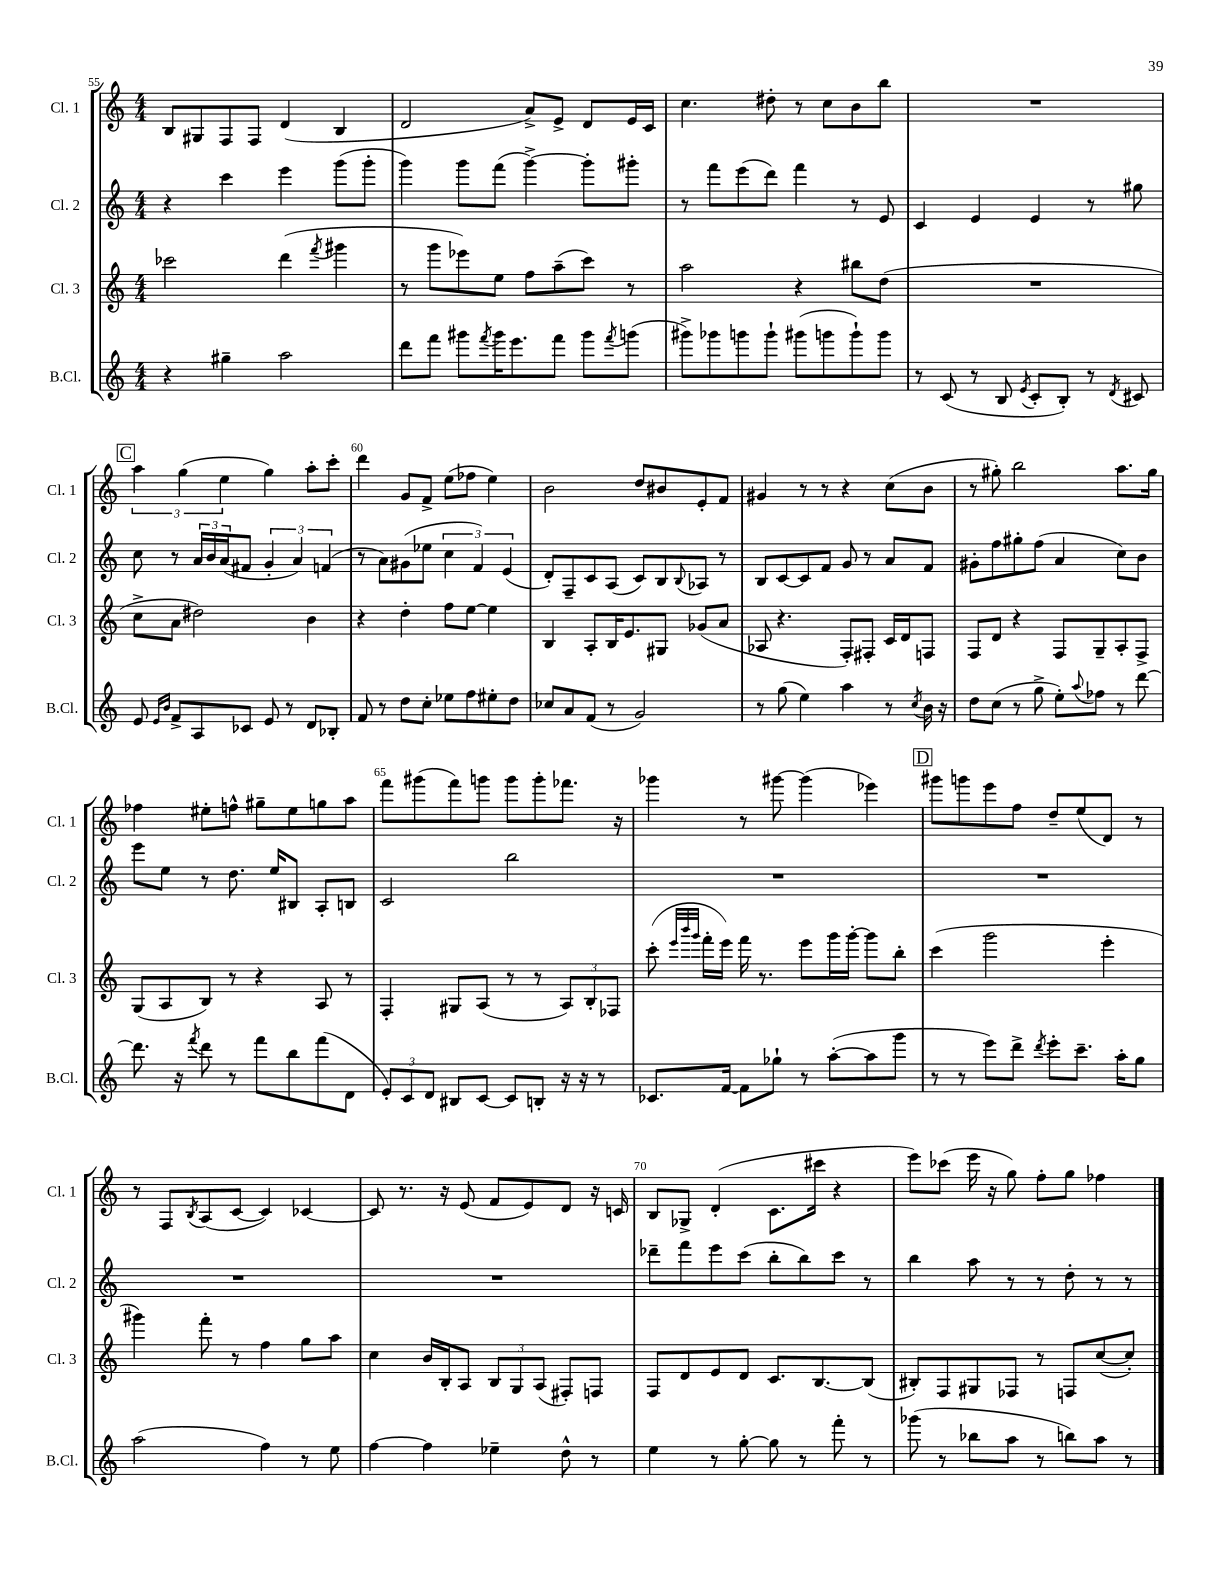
<<
\new StaffGroup <<
\new Staff = "s0" \with { instrumentName = "Cl. 1" shortInstrumentName = "Cl. 1" } {
    \clef treble \key c \major \numericTimeSignature \time 4/4
    b8 gis8 f8 f8 d'4( b4 |
    d'2 a'8->) e'8-> d'8 e'16 c'16 |
    c''4. dis''8-. r8 c''8 b'8 b''8 |
    R1 |
    \mark \markup { \box "C" } \tuplet 3/2 { a''4 g''4( e''4 } g''4) a''8-. c'''8-. |
    d'''4 g'8 f'8-> e''8( fes''8 e''4) |
    b'2 d''8 bis'8 e'8-. f'8 |
    gis'4 r8 r8 r4 c''8( b'8 |
    r8 gis''8-.) b''2 a''8. gis''16 |
    fes''4 eis''8-. f''8-^ gis''8-- eis''8 g''8 a''8 |
    f'''8 gis'''8( f'''8) g'''8 g'''8 g'''8-. fes'''8. r16 |
    ges'''4 r8 gis'''8~ gis'''4( ees'''4) |
    \mark \markup { \box "D" } gis'''8 g'''8 e'''8 f''8 d''8-- e''8( d'8) r8 |
    r8 f8 \acciaccatura { b8 } a8( c'8~ c'4) ces'4~ |
    ces'8 r8. r16 e'8( f'8 e'8) d'8 r16 c'16 |
    b8 ges8-> d'4-.( c'8. cis'''16 r4 |
    e'''8) ces'''8( e'''16 r16 g''8) f''8-. g''8 fes''4 \bar "|." |
}
\new Staff = "s1" \with { instrumentName = "Cl. 2" shortInstrumentName = "Cl. 2" } {
    \clef treble \key c \major \numericTimeSignature \time 4/4
    r4 c'''4 e'''4 g'''8( g'''8-. |
    g'''4) g'''8 f'''8( g'''4~->) g'''8-. gis'''8-. |
    r8 f'''8 e'''8( d'''8) f'''4 r8 e'8 |
    c'4 e'4 e'4 r8 gis''8 |
    \mark \markup { \box "C" } c''8 r8 \tuplet 3/2 { a'16 b'16 a'16( } fis'8 \tuplet 3/2 { g'4-. a'4) f'4( } |
    r8 a'8) gis'8( ees''8 \tuplet 3/2 { c''4 f'4) e'4( } |
    d'8-.) f8-- c'8 a8( c'8) b8 \appoggiatura { b8 } aes8 r8 |
    b8 c'8~ c'8 f'8 g'8 r8 a'8 f'8 |
    gis'8-. f''8 gis''8-. f''8( a'4 c''8) b'8 |
    e'''8 e''8 r8 d''8. e''16 bis8 a8-. b8 |
    c'2 b''2 |
    R1 |
    \mark \markup { \box "D" } R1 |
    R1 |
    R1 |
    des'''8-- f'''8 e'''8 c'''8( b''8-. b''8) c'''8 r8 |
    b''4 a''8 r8 r8 d''8-. r8 r8 \bar "|." |
}
\new Staff = "s2" \with { instrumentName = "Cl. 3" shortInstrumentName = "Cl. 3" } {
    \clef treble \key c \major \numericTimeSignature \time 4/4
    ces'''2 d'''4( \acciaccatura { f'''8 } gis'''4 |
    r8 g'''8 ees'''8) e''8 f''8 a''8--( c'''8) r8 |
    a''2 r4 bis''8 d''8( |
    R1 |
    \mark \markup { \box "C" } c''8-> a'8 dis''2) b'4 |
    r4 d''4-. f''8 e''8~ e''4 |
    b4 a8-. b16 e'8. gis8 ges'8( a'8 |
    aes8 r4. f8-.) fis8-. c'16 d'16 f8 |
    f8 d'8 r4 f8 g8-- a8-. f8-> |
    g8( a8 b8) r8 r4 a8 r8 |
    f4-. gis8 a8( r8 r8 \tuplet 3/2 { a8) b8-. fes8 } |
    c'''8-.( \grace { e'''32 b'''32 g'''32 } f'''16-. e'''16) f'''16 r8. e'''8 g'''16 g'''16~-. g'''8 b''8-. |
    \mark \markup { \box "D" } c'''4( g'''2 e'''4-. |
    gis'''4) f'''8-. r8 f''4 g''8 a''8 |
    c''4 b'16 b16-. a8 \tuplet 3/2 { b8 g8 a8( } fis8-.) f8 |
    f8 d'8 e'8 d'8 c'8. b8.~ b8( |
    bis8-.) f8 gis8 fes8 r8 f8 c''8~( c''8-.) \bar "|." |
}
\new Staff = "s3" \with { instrumentName = "B.Cl." shortInstrumentName = "B.Cl." } {
    \clef treble \key c \major \numericTimeSignature \time 4/4
    r4 gis''4-- a''2 |
    d'''8 f'''8 gis'''8 \acciaccatura { f'''8 } gis'''16 e'''8. f'''8 gis'''8 \acciaccatura { f'''8 } g'''8( |
    gis'''8->) ges'''8 g'''8 g'''8-! gis'''8( g'''8 g'''8-!) g'''8 |
    r8 c'8( r8 b8 \acciaccatura { e'8 } c'8-. b8-.) r8 \acciaccatura { d'8 } cis'8 |
    \mark \markup { \box "C" } e'8 \grace { e'16 b'16 } f'8-> a8 ces'8 e'8 r8 d'8 bes8-. |
    f'8 r8 d''8 c''8-. ees''8 f''8 eis''8-. d''8 |
    ces''8 a'8 f'8( r8 g'2) |
    r8 g''8( e''4) a''4 r8 \acciaccatura { c''8 } b'16 r16 |
    d''8 c''8( r8 g''8-> e''8-.) \appoggiatura { a''8 } fes''8 r8 d'''8~ |
    d'''8. r16 \acciaccatura { f'''8 } d'''8 r8 f'''8 b''8 f'''8( d'8 |
    \tuplet 3/2 { e'8-.) c'8 d'8 } bis8 c'8~ c'8 b8-. r16 r16 r8 |
    ces'8. f'16~ f'8 ges''8-! r8 a''8~-.( a''8 g'''8 |
    \mark \markup { \box "D" } r8 r8 e'''8) d'''8-> \acciaccatura { d'''8 } e'''8-. c'''8.-- a''16-. g''8 |
    a''2( f''4) r8 e''8 |
    f''4~ f''4 ees''4-- d''8-^ r8 |
    e''4 r8 g''8~-. g''8 r8 f'''8-. r8 |
    ges'''8( r8 bes''8 a''8 r8 b''8) a''8 r8 \bar "|." |
}
>>
>>
\layout { \context { \Score currentBarNumber = #55 \override BarNumber.break-visibility = ##(#f #t #t) barNumberVisibility = #(every-nth-bar-number-visible 5) } }
